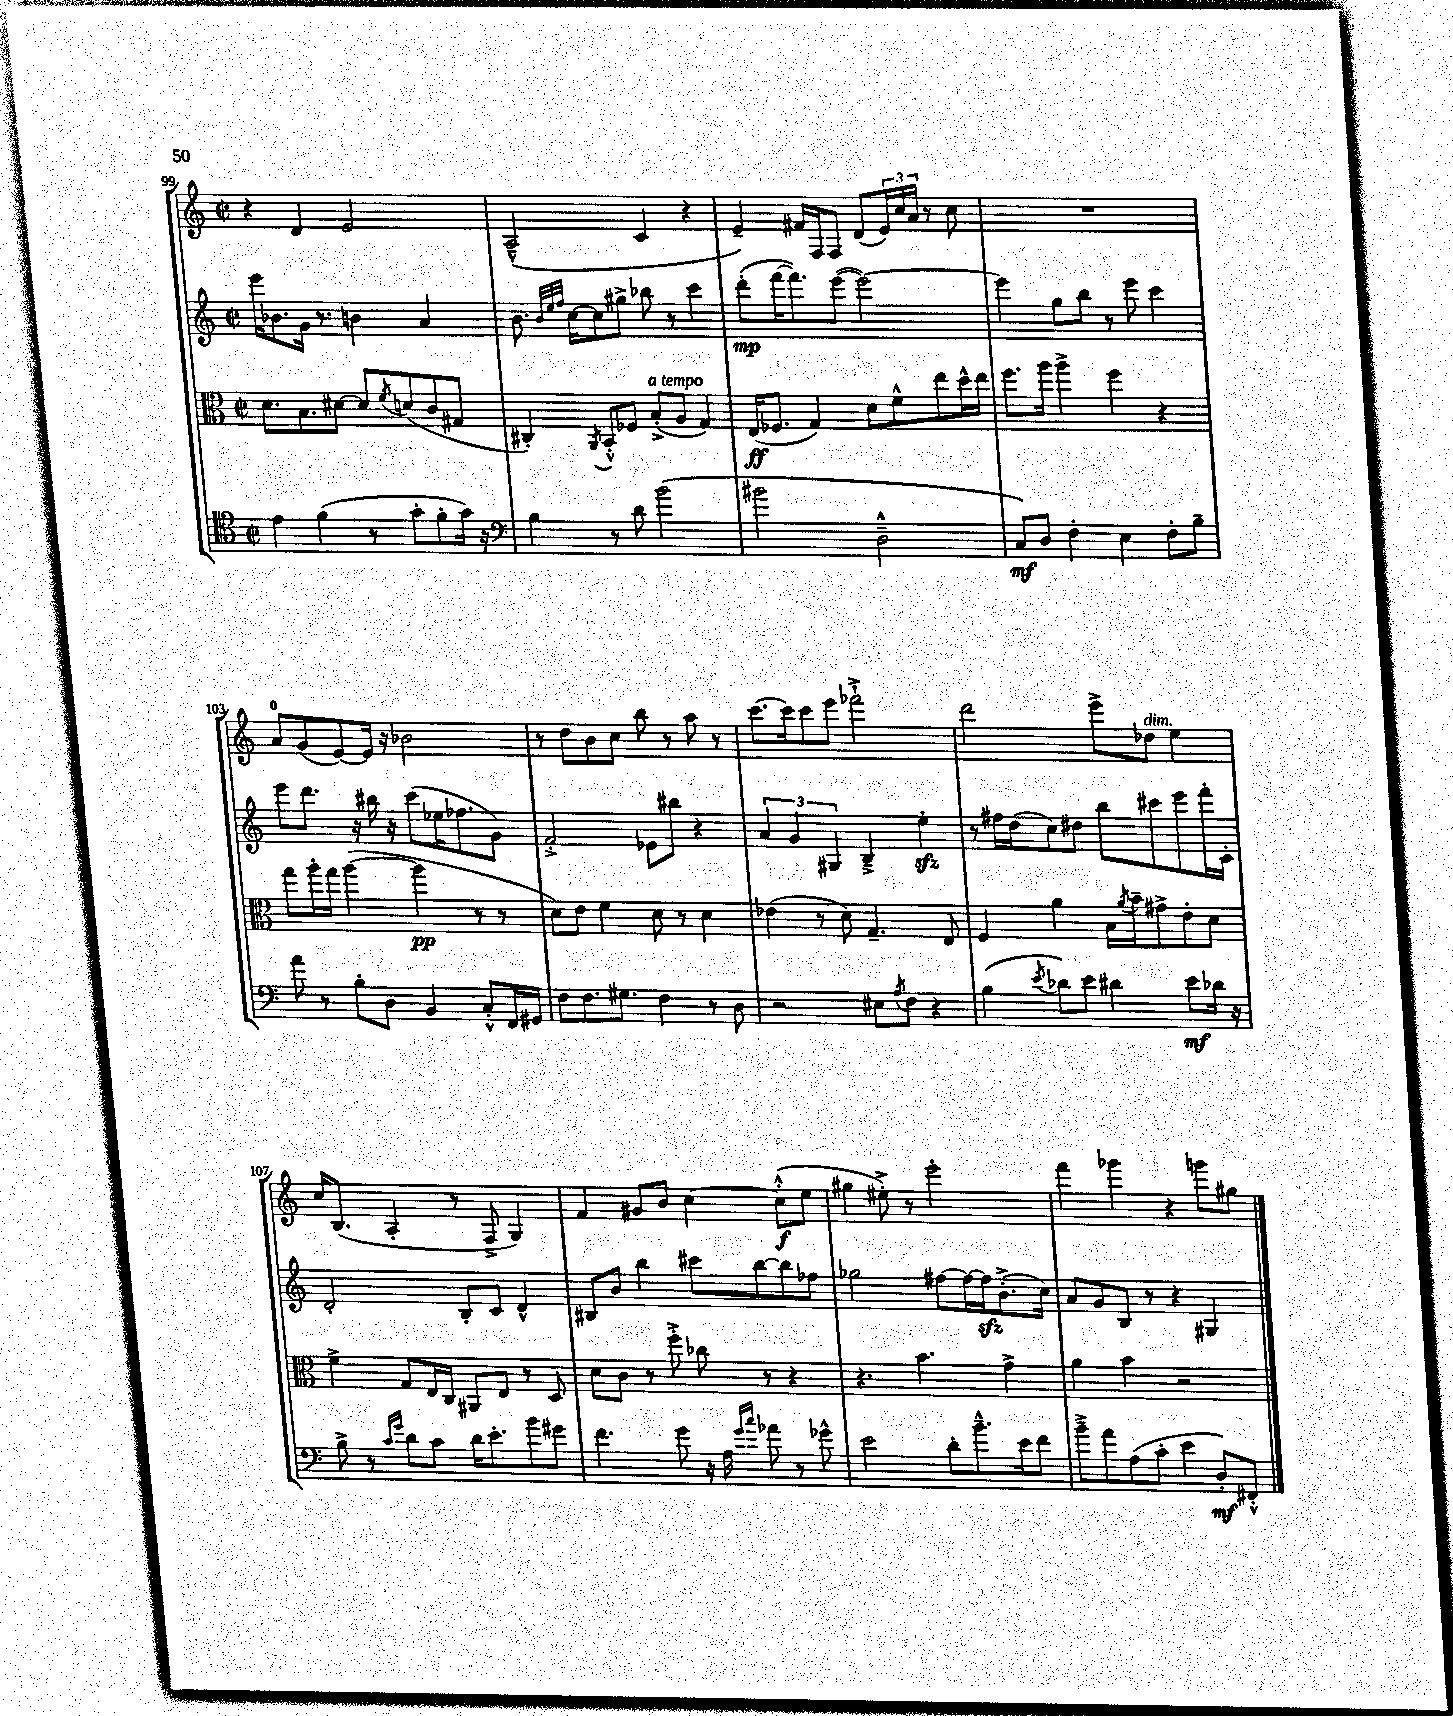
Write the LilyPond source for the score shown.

<<
\new StaffGroup <<
\new Staff = "s0" {
    \clef treble \key c \major \defaultTimeSignature \time 2/2
    r4 d'4 e'2 |
    a2---^( c'4 r4 |
    e'4--) fis'16 f16 f8 d'8( \tuplet 3/2 { e'16) c''16 a'16 } r8 c''8 |
    R1 |
    a'8-0 g'8( e'8~) e'16 r16 bes'2 |
    r8 d''8 b'8 c''8 b''8 r8 a''8 r8 |
    c'''8.~ c'''16 c'''8 e'''8 fes'''2-!-> |
    d'''2 e'''8-> des''8^\markup { \italic "dim." } e''4 |
    c''16 b8.( a4-. r8 f8-> g4) |
    f'4 gis'8 b'8 c''4~ c''8-.-^\f( e''8 |
    gis''4 eis''8-.->) r8 e'''2-. |
    f'''4 ges'''4 r4 g'''8 gis''8 \bar "|." |
}
\new Staff = "s1" {
    \clef treble \key c \major \defaultTimeSignature \time 2/2
    e'''16 bes'8. g'16 r8. b'4 a'4 |
    b'8. \grace { b'32 e''32 f''32 } c''16~ c''8 gis''8-> bes''8 r8 c'''4 |
    d'''8-.\mp( f'''16~ f'''8.) e'''8~( e'''2~) |
    e'''4 g''8 b''8 r8 e'''8 c'''4 |
    e'''8 d'''8. r16 bis''16 r16 c'''8( ees''16 fes''8. g'8) |
    f'2-.-> ees'8 bis''8 r4 |
    \tuplet 3/2 { a'4 g'4 gis4 } b4---> e''4-.\sfz |
    r8 fis''16 d''16( c''8) dis''8 b''8 cis'''8 e'''8 f'''16-. c'16-. |
    d'2-. b8-. c'8 d'4-^ |
    bis8 b'8 b''4 cis'''8 b''8~ b''8 fes''8 |
    ges''2 fis''8~ fis''16~ fis''16\sfz b'8.-.->( c''16) |
    a'8 g'8 b8 r8 r4 gis4 \bar "|." |
}
\new Staff = "s2" {
    \clef alto \key c \major \defaultTimeSignature \time 2/2
    d'8. b8. dis'8~ dis'8 \acciaccatura { f'8 } d'8( c'8 gis8 |
    cis4-.) \acciaccatura { a,8 } b,8-.-^ fes8 b8-.->^\markup { \italic "a tempo" }( a8 g4) |
    e16\ff( fes8. g4) d'8 f'8-^ e''8 d''16-^ e''16 |
    f''8. a''16 a''4-> f''4 r4 |
    g''8 a''16-. g''16 a''4~( a''4\pp r8 r8 |
    d'8) e'8 f'4 d'8 r8 d'4 |
    ees'4( r8 d'8) g4.-- e8 |
    f4 a'4 b16 \acciaccatura { a'8 } b'16-- gis'8-> e'8-. d'8 |
    f'4-> g8 e16 c16 ais,8 e8 r8 d8 |
    d'8 c'8 r8 f''8-.-> ces''8 r8 r4 |
    r4. b'4. g'4-> |
    a'4 b'4 r2 \bar "|." |
}
\new Staff = "s3" {
    \clef tenor \key c \major \defaultTimeSignature \time 2/2
    e'4 f'4( r8 g'8-. f'8-. g'16) r16 |
    \clef bass b4 r8 d'8 b'2( |
    bis'2 d2---^ |
    c8\mf) d8 f4-. e4 f8-. b8-- |
    a'8 r8 b8-. d8 b,4 c8-.-^ f,16 gis,16 |
    f8 f8. gis8. f4 r8 d8 |
    r2 eis8 \acciaccatura { a8 } f8 r4 |
    b4( \acciaccatura { e'8 } des'8) e'8 dis'4 e'8\mf des'16 r16 |
    b8-> r8 \grace { c'16 g'16 } d'8 c'8 d'16 e'8.-. b'8 gis'8 |
    f'4. g'8 r16 a16 \grace { g'16 c''16 } aes'8 r8 ges'8-^ |
    e'2 d'8-. b'8.---^ e'16 f'8 |
    b'8---> a'8 a8( c'8-. e'4 d8-.\mf) fis,8-.-^ \bar "|." |
}
>>
>>
\layout { \context { \Score currentBarNumber = #99 } }
